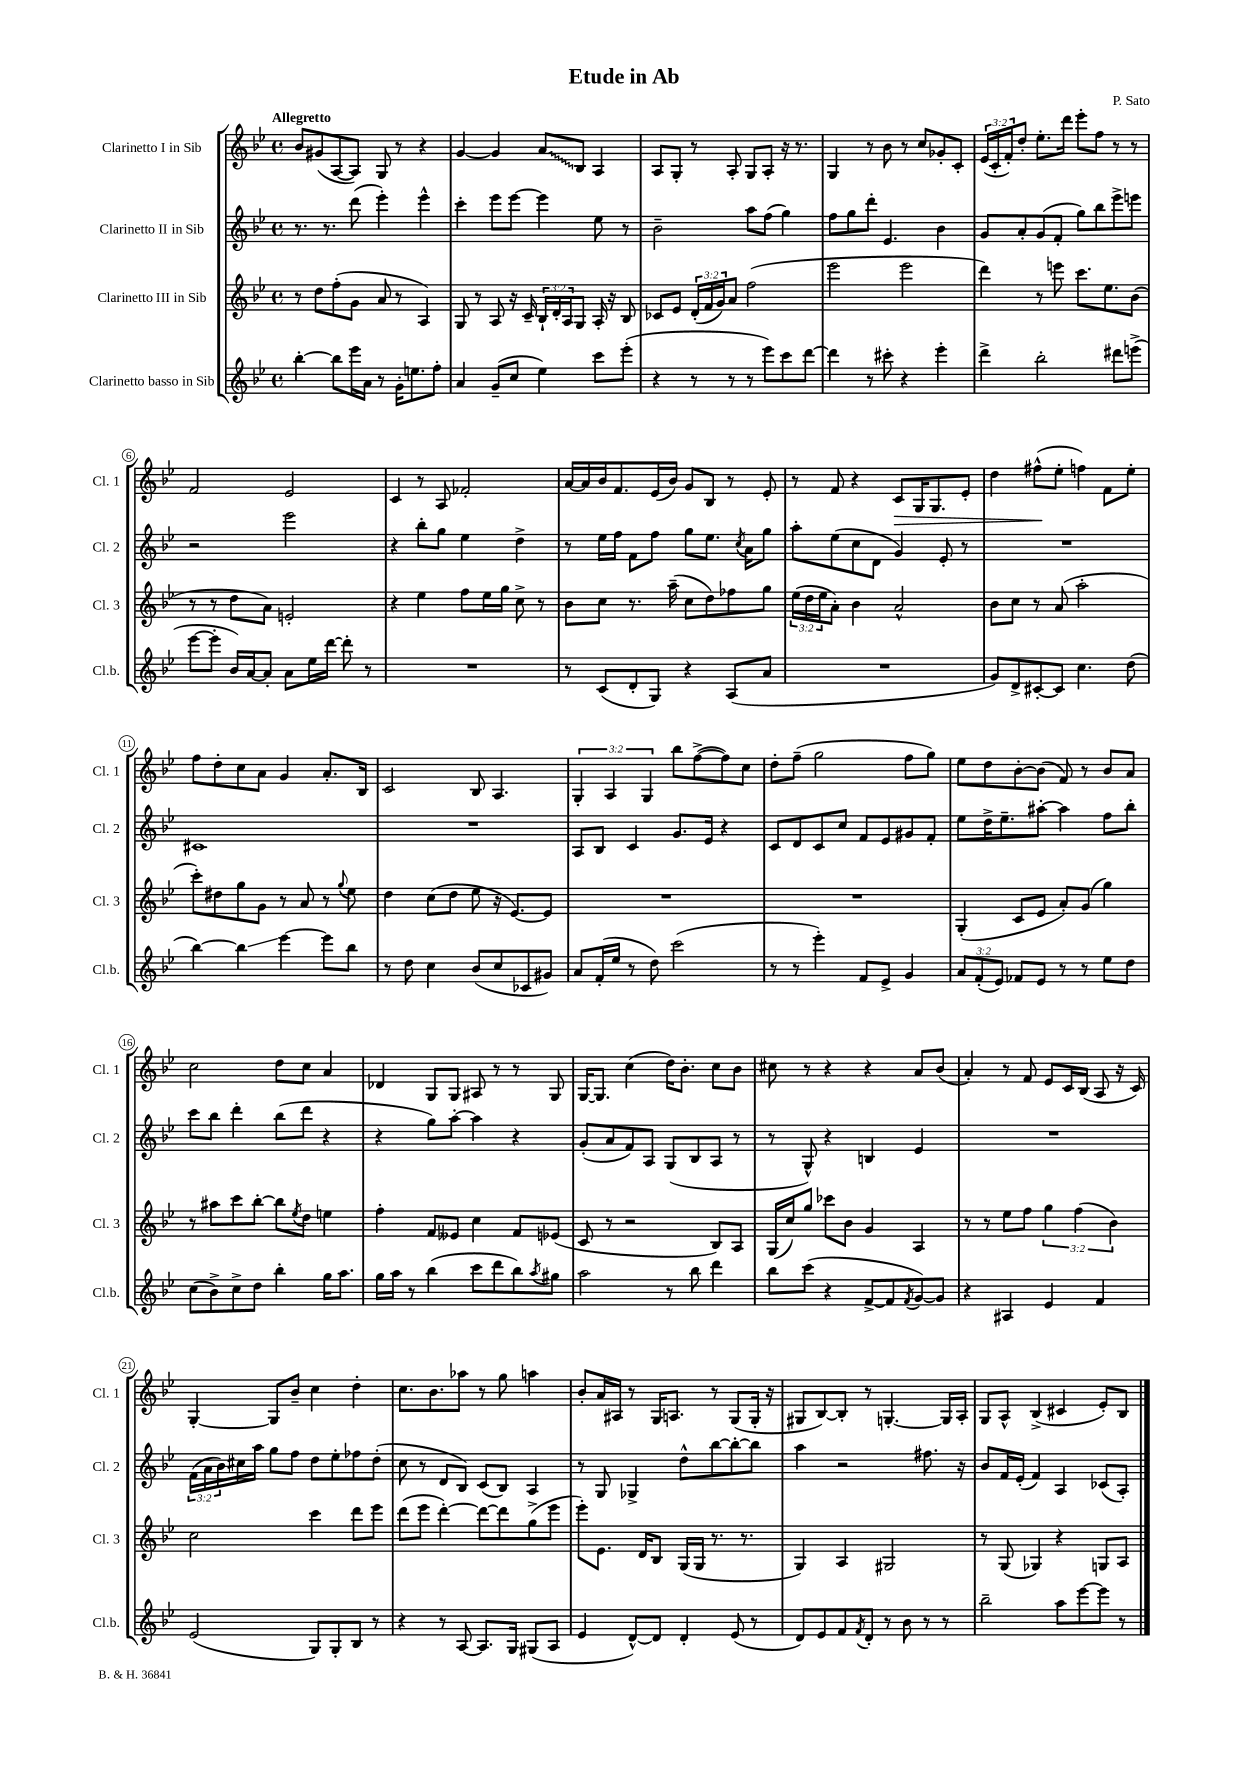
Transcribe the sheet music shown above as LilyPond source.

\header { title = "Etude in Ab" composer = "P. Sato" }
<<
\new StaffGroup <<
\new Staff = "s0" \with { instrumentName = "Clarinetto I in Sib" shortInstrumentName = "Cl. 1" } {
    \clef treble \key bes \major \defaultTimeSignature \time 4/4 \override Staff.TupletNumber.text = #tuplet-number::calc-fraction-text \tempo "Allegretto"
    bes'8 gis'8( a8~ a8) g8 r8 r4 |
    g'4~ g'4 \once \override Glissando.style = #'zigzag a'8\glissando bes8 a4 |
    a8 g8-. r8 a8-. g8 a8-. r16 r8. |
    g4 r8 bes'8 r8 c''8 ges'8-. c'8-. |
    \tuplet 3/2 { ees'16( c'16-. f'16-.) } d''8-. ees''8.-. d'''16 ees'''8-. f''8 r8 r8 |
    f'2 ees'2 |
    c'4 r8 a8 fes'2-. |
    a'16~ a'16 bes'16 f'8. ees'16( bes'16) g'8 bes8 r8 ees'8-. |
    r8 f'8 r4 c'8\> g16 g8. ees'8-. |
    d''4 fis''8-^\!( ees''8-. f''4) f'8 ees''8-. |
    f''8 d''8-. c''8 a'8 g'4 a'8.-. bes16 |
    c'2 bes8 a4. |
    \tuplet 3/2 { g4-. a4 g4 } bes''8 f''8~->( f''8) c''8 |
    d''8-. f''8--( g''2 f''8 g''8) |
    ees''8 d''8 bes'8~-. bes'8( f'8) r8 bes'8 a'8 |
    c''2 d''8 c''8 a'4 |
    des'4 g8 g8 ais8 r8 r8 g8 |
    g16~ g8. c''4( d''16) bes'8.-. c''8 bes'8 |
    cis''8 r8 r4 r4 a'8 bes'8( |
    a'4-.) r8 f'8 ees'8 c'16 bes16( a8 r16 c'16) |
    g4~-. g8 bes'8-- c''4 d''4-. |
    c''8. bes'8. aes''8 r8 g''8 a''4 |
    bes'8-. a'16 ais16 r8 g16 a8. r8 g8( g16-. r16 |
    gis8 bes8~) bes8-. r8 g4.~-. g16 a16-. |
    g8 a8-^ bes4->( cis'4 ees'8-.) bes8 \bar "|." |
}
\new Staff = "s1" \with { instrumentName = "Clarinetto II in Sib" shortInstrumentName = "Cl. 2" } {
    \clef treble \key bes \major \defaultTimeSignature \time 4/4 \override Staff.TupletNumber.text = #tuplet-number::calc-fraction-text
    r8. r8. d'''8( ees'''4-.) ees'''4-^ |
    c'''4-. ees'''8 ees'''8~ ees'''4 ees''8 r8 |
    bes'2-- a''8 f''8( g''4) |
    f''8 g''8 d'''8-. ees'4. bes'4 |
    g'8 a'8-. g'8( f'8-. g''8) bes''8 ees'''8-> e'''8 |
    r2 ees'''2 |
    r4 bes''8-. g''8 ees''4 d''4-> |
    r8 ees''16 f''16 f'8 f''8 g''8 ees''8. \acciaccatura { c''8 } a'16 g''8 |
    a''8-. ees''8( c''8 d'8 g'4) ees'8-. r8 |
    R1 |
    cis'1 |
    R1 |
    a8 bes8 c'4 g'8. ees'16 r4 |
    c'8 d'8 c'8 c''8 f'8 ees'8 gis'8 f'8-. |
    ees''8 d''16-> ees''8.-- ais''8~-. ais''4 f''8 bes''8-. |
    c'''8 bes''8 d'''4-. bes''8( d'''8 r4 |
    r4 g''8) a''8~-. a''4 r4 |
    g'8-.( a'8 f'8) a8 g8( bes8 a8 r8 |
    r8 g8-^) r4 b4 ees'4 |
    R1 |
    \tuplet 3/2 { f'16( a'16 bes'16) } cis''16 a''16 g''8 f''8 d''8 ees''8-. fes''8 d''8-.( |
    c''8 r8 d'8 bes8) c'8( bes8) a4 |
    r8 g8 ges4-> d''8-^ bes''8~ bes''8~-. bes''8 |
    a''4 r2 fis''8. r16 |
    bes'8 f'16 ees'16-.( f'4) a4 ces'8( a8-.) \bar "|." |
}
\new Staff = "s2" \with { instrumentName = "Clarinetto III in Sib" shortInstrumentName = "Cl. 3" } {
    \clef treble \key bes \major \defaultTimeSignature \time 4/4 \override Staff.TupletNumber.text = #tuplet-number::calc-fraction-text
    r8 d''8 f''8-.( g'8 a'8 r8 a4) |
    g8 r8 a8 r16 c'16-- \tuplet 3/2 { bes16-! d'16-. a16 } g8 a16-. r16 bes8 |
    ces'8 ees'8 \tuplet 3/2 { d'16-.( f'16 g'16) } a'8 f''2( |
    ees'''2 ees'''2 |
    d'''4) r8 e'''8 c'''8. ees''8. bes'8( |
    r8 r8 d''8 a'8) e'2-. |
    r4 ees''4 f''8 ees''16 g''16 c''8-> r8 |
    bes'8 c''8 r8. a''16--( c''8 d''8) fes''8 g''8 |
    \tuplet 3/2 { ees''16( d''16 ees''16 } a'8-.) bes'4 a'2-^ |
    bes'8 c''8 r8 a'8( a''2-. |
    c'''8-.) dis''8 g''8 g'8 r8 a'8 r8 \appoggiatura { g''8 } ees''8 |
    d''4 c''8( d''8 ees''8 r16 ees'8.~) ees'8 |
    R1 |
    R1 |
    g4-.( c'8 ees'8 a'8-.) g'8( g''4) |
    r8 ais''8 c'''8 bes''8~-. bes''8 \acciaccatura { ees''8 } d''8 e''4 |
    f''4-. f'8 eeses'8 c''4 f'8 ees'8( |
    c'8 r8 r2 bes8) a8 |
    g16( c''16) g''8 ces'''8 bes'8 g'4 a4 |
    r8 r8 ees''8 f''8 \tuplet 3/2 { g''4 f''4( bes'4) } |
    c''2 c'''4 d'''8 ees'''8 |
    d'''8( ees'''8 d'''4~-.) d'''8~ d'''8 g''8->( ees'''8 |
    ees'''8-.) ees'8. d'16 bes8 g16( g16 r8. r8. |
    g4) a4 gis2 |
    r8 g8( ges4) r4 g8 a8 \bar "|." |
}
\new Staff = "s3" \with { instrumentName = "Clarinetto basso in Sib" shortInstrumentName = "Cl.b." } {
    \clef treble \key bes \major \defaultTimeSignature \time 4/4 \override Staff.TupletNumber.text = #tuplet-number::calc-fraction-text
    bes''4~-. bes''8 ees'''16 a'16 r8 g'16-. e''8. f''8-. |
    a'4 g'8--( c''8 ees''4) c'''8 ees'''8-.( |
    r4 r8 r8 r8 ees'''8) c'''8 d'''8~ |
    d'''4 r8 cis'''8-. r4 ees'''4-. |
    d'''4-> bes''2-. dis'''8 e'''8->( |
    ees'''8~ ees'''8-. bes'16) a'16~ a'8-. a'8 ees''16 d'''16~ d'''8-. r8 |
    R1 |
    r8 c'8( d'8-. g8) r4 a8( a'8 |
    R1 |
    g'8) d'8-> cis'8~-. cis'8 c''4. d''8( |
    bes''4~) bes''4\glissando ees'''4~ ees'''8 bes''8 |
    r8 d''8 c''4 bes'8( c''8 ces'8 gis'8) |
    a'8 f'16-.( ees''16 r8 d''8) c'''2( |
    r8 r8 ees'''4-.) f'8 ees'8-> g'4 |
    \tuplet 3/2 { a'8 f'8-.( ees'8) } fes'8 ees'8 r8 r8 ees''8 d''8 |
    c''8( bes'8->) c''8-> d''8 bes''4-. g''16 a''8. |
    g''16 a''16 r8 bes''4( c'''8 d'''8 bes''8) \acciaccatura { a''8 } gis''8 |
    a''2 r8 bes''8 d'''4 |
    bes''8 c'''8( r4 f'8~-> f'8 \acciaccatura { f'8 } g'8~) g'8 |
    r4 ais4 ees'4 f'4 |
    ees'2( g8) g8-. bes8 r8 |
    r4 r8 a8~ a8. g16 gis8( a8 |
    ees'4 d'8~-^) d'8 d'4-. ees'8( r8 |
    d'8) ees'8 f'8 \acciaccatura { f'8 } d'8-. r8 bes'8 r8 r8 |
    bes''2-- a''8 ees'''8~ ees'''8 r8 \bar "|." |
}
>>
>>
\layout { \context { \Score \override BarNumber.stencil = #(make-stencil-circler 0.1 0.3 ly:text-interface::print) } }
